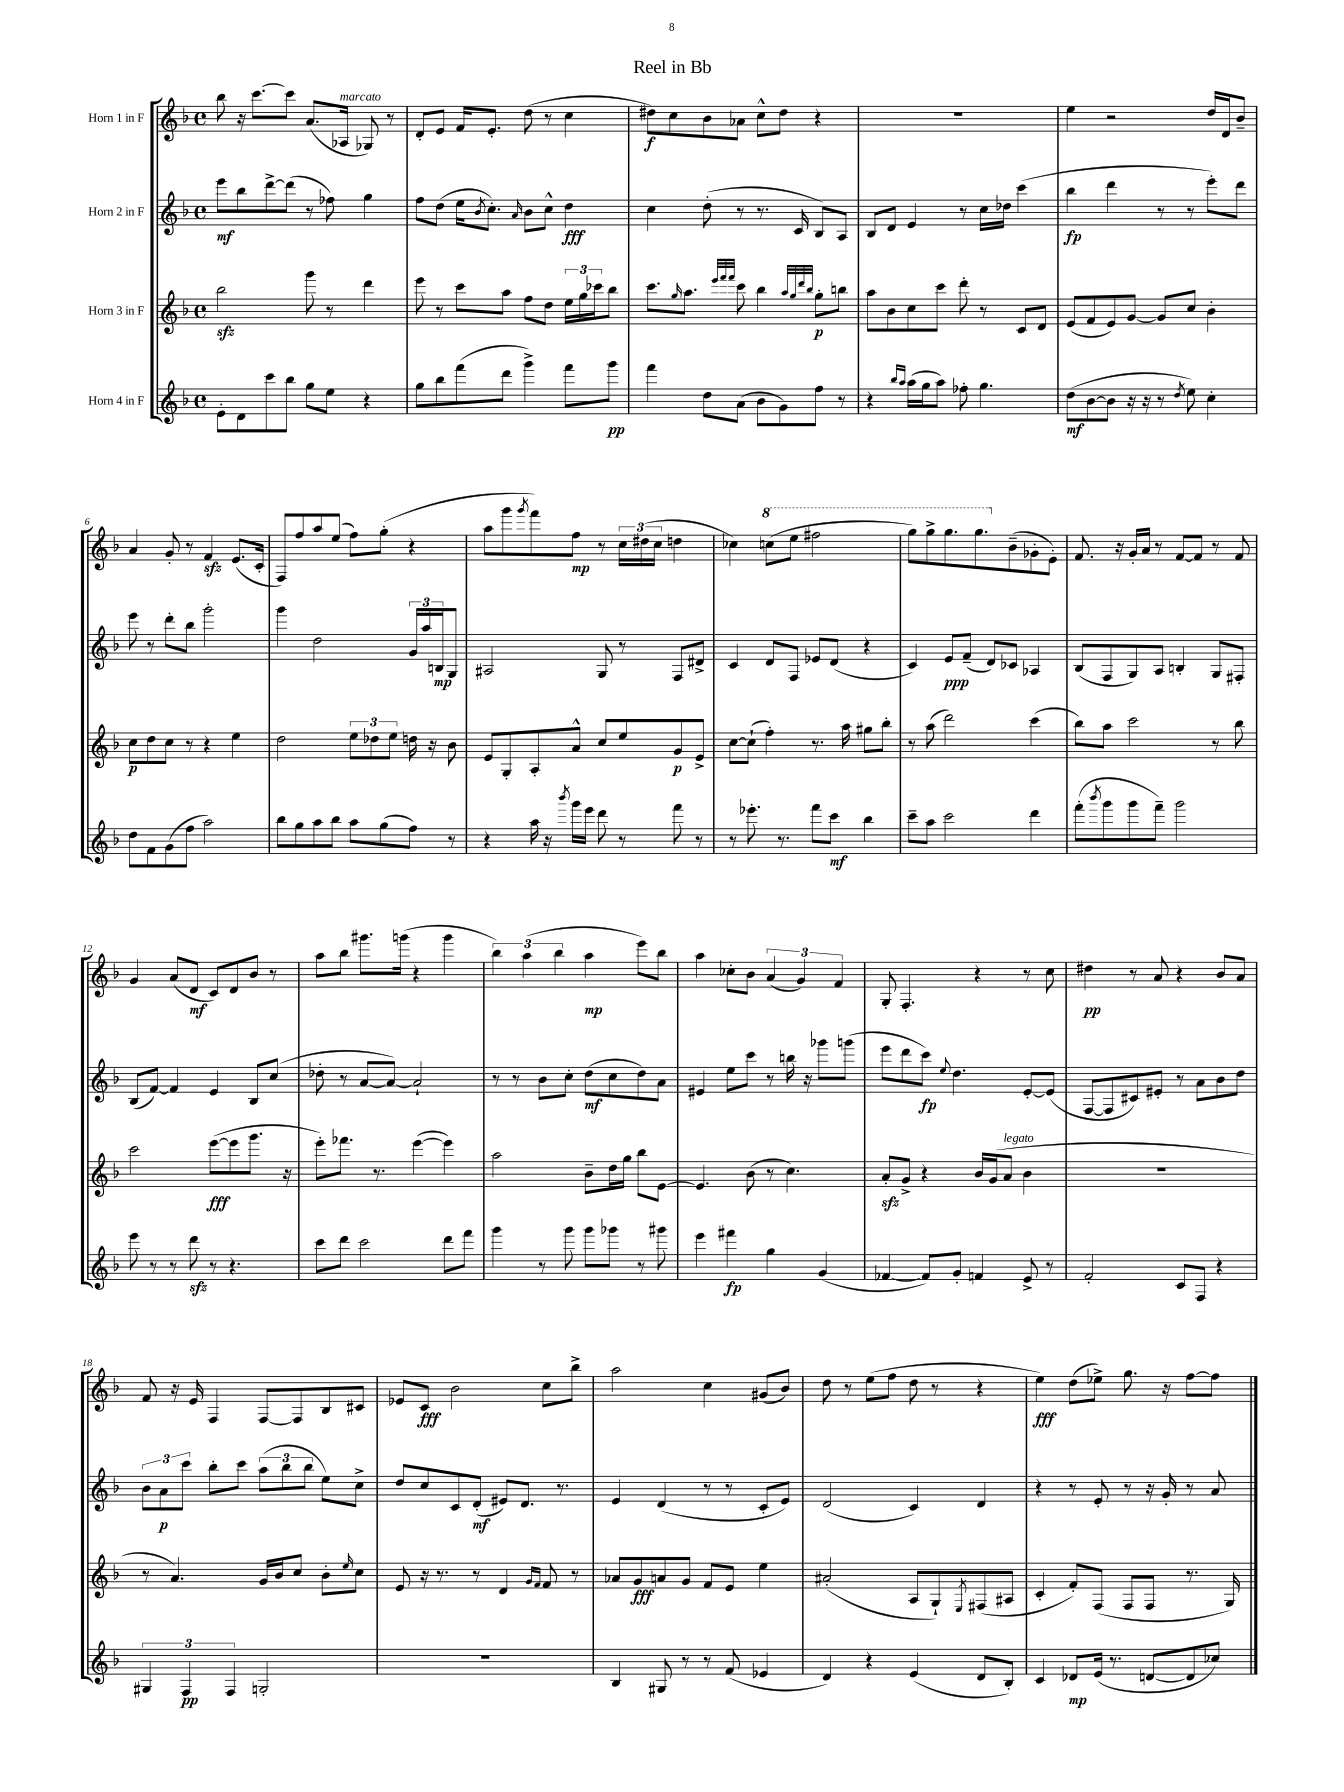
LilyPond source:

\header { title = "Reel in Bb" }
<<
\new StaffGroup <<
\new Staff = "s0" \with { instrumentName = "Horn 1 in F" } {
    \clef treble \key f \major \defaultTimeSignature \time 4/4
    bes''8 r16 c'''8.~ c'''8 a'8.( aes16^\markup { \italic "marcato" } ges8) r8 |
    d'8-. e'8 f'16 e'8.-. d''8( r8 c''4 |
    dis''8\f) c''8 bes'8 aes'8 c''8-^ dis''8 r4 |
    R1 |
    e''4 r2 d''16 d'16 bes'8-- |
    a'4 g'8-. r8 f'4\sfz e'8.( c'16-. |
    f8) f''8 a''8 e''8( f''8) g''8-.( r4 |
    a''8 g'''8 \acciaccatura { g'''8 } f'''8) f''8\mp r8 \tuplet 3/2 { c''16 dis''16( c''16 } d''4 |
    ces''4) \ottava #1 c'''!8( e'''8 fis'''2 |
    g'''8) g'''8-> g'''8. g'''8. \ottava #0 bes'8--( ges'8-. e'8-.) |
    f'8. r16 g'16-. a'16 r8 f'8~ f'8 r8 f'8 |
    g'4 a'8( d'8\mf c'8) d'8 bes'8 r8 |
    a''8 bes''8 gis'''8. g'''16( r4 g'''4 |
    \tuplet 3/2 { bes''4) a''4( bes''4 } a''4\mp e'''8) bes''8 |
    a''4 ces''8-. bes'8 \tuplet 3/2 { a'4( g'4) f'4 } |
    g8-. f4.-. r4 r8 c''8 |
    dis''4\pp r8 a'8 r4 bes'8 a'8 |
    f'8 r16 e'16 f4 f8~ f8 bes8 cis'8 |
    ees'8 c'8\fff bes'2 c''8 bes''8-> |
    a''2 c''4 gis'8( bes'8) |
    d''8 r8 e''8( f''8 d''8 r8 r4 |
    e''4\fff) d''8( ees''8->) g''8. r16 f''8~ f''8 \bar "|." |
}
\new Staff = "s1" \with { instrumentName = "Horn 2 in F" } {
    \clef treble \key f \major \defaultTimeSignature \time 4/4
    e'''8\mf bes''8 d'''8~-> d'''8( r8 fes''8) g''4 |
    f''8 d''8( e''16 \acciaccatura { bes'8 } c''8.-.) \grace { a'16 } bes'8 c''8-^ d''4\fff |
    c''4 d''8-.( r8 r8. c'16 bes8) a8 |
    bes8 d'8 e'4 r8 c''16 des''16 c'''4( |
    bes''4\fp d'''4 r8 r8 e'''8-.) d'''8 |
    e'''8 r8 d'''8-. bes''8 g'''2-. |
    g'''4 d''2 \tuplet 3/2 { g'16 a''16 b16\mp } g8 |
    ais2 g8 r8 f8 dis'8-> |
    c'4 d'8 f8 ees'8 d'8( r4 |
    c'4) e'8\ppp f'8--( d'8) ces'8 aes4 |
    bes8( f8 g8) a8 b4-. g8 fis8-. |
    bes8( f'8~) f'4 e'4 bes8 c''8( |
    des''8-. r8 a'8~ a'8~) a'2-! |
    r8 r8 bes'8 c''8-. d''8\mf( c''8 d''8) a'8 |
    eis'4 e''8 c'''8 r8 b''16 r16 ges'''8 g'''8( |
    e'''8 d'''8 c'''8\fp) \appoggiatura { e''8 } d''4. e'8~-. e'8( |
    f8~ f8 cis'8) eis'8-. r8 a'8 bes'8 d''8 |
    \tuplet 3/2 { bes'8 a'8\p c'''8 } bes''8-. c'''8 \tuplet 3/2 { a''8( bes''8 bes''8 } e''8) c''8-> |
    d''8 c''8 c'8 d'8-.\mf( eis'8) d'8. r8. |
    e'4 d'4( r8 r8 c'8-. e'8) |
    d'2( c'4) d'4 |
    r4 r8 e'8-. r8 r16 g'16-. r8 a'8 \bar "|." |
}
\new Staff = "s2" \with { instrumentName = "Horn 3 in F" } {
    \clef treble \key f \major \defaultTimeSignature \time 4/4
    bes''2\sfz g'''8 r8 d'''4 |
    e'''8 r8 c'''8 a''8 f''8 d''8 \tuplet 3/2 { e''16 g''16 ces'''16 } bes''8 |
    c'''8. \grace { g''16 } a''8. \grace { e'''32 f'''32 f'''32 } c'''8 bes''4 \grace { a''32 g''32 d'''32 bes''32 } g''8-.\p b''8 |
    a''8 bes'8 c''8 c'''8 d'''8-. r8 c'8 d'8 |
    e'8( f'8 e'8) g'8~ g'8 c''8 bes'4-. |
    c''8\p d''8 c''8 r8 r4 e''4 |
    d''2 \tuplet 3/2 { e''8 des''8 e''8 } d''16 r16 bes'8 |
    e'8 g8-. a8-. a'8-^ c''8 e''8 g'8\p e'8-> |
    c''8~ c''8-!( f''4-.) r8. a''16 gis''8 bes''8-. |
    r8 a''8( d'''2) c'''4( |
    bes''8) a''8 c'''2 r8 bes''8 |
    c'''2 e'''8~\fff( e'''8 g'''8. r16 |
    e'''8-.) fes'''8. r8. e'''4~( e'''4) |
    a''2 bes'8-- d''16 g''16 bes''8 e'8~ |
    e'4. bes'8( r8 c''4.) |
    a'8-.\sfz g'8-> r4 bes'16 g'16( a'8^\markup { \italic "legato" } bes'4 |
    R1 |
    r8 a'4.) g'16 bes'16 c''8 bes'8-. \grace { e''16 } c''8 |
    e'8 r16 r8. r8 d'4 \grace { g'16 f'16 } f'8 r8 |
    aes'8 g'8\fff a'8 g'8 f'8 e'8 e''4 |
    ais'2-.( a8 g8-!) \acciaccatura { e8 } fis8( ais8 |
    c'4-. f'8-.) f8( f8 f8 r8. g16) \bar "|." |
}
\new Staff = "s3" \with { instrumentName = "Horn 4 in F" } {
    \clef treble \key f \major \defaultTimeSignature \time 4/4
    e'8-. d'8 c'''8 bes''8 g''8 e''8 r4 |
    g''8 bes''8 f'''8( d'''8 g'''4->) f'''8 g'''8\pp |
    f'''4 d''8 a'8( bes'8 g'8) f''8 r8 |
    r4 \grace { bes''16 a''16 } a''16( g''16 a''8) fes''8-. g''4. |
    d''8\mf( bes'8~ bes'8 r16 r16 r8 \acciaccatura { d''8 } e''8) c''4-. |
    d''8 f'8 g'8( f''8 a''2) |
    bes''8 g''8 a''8 bes''8 a''8 g''8( f''8) r8 |
    r4 a''16 r16 \acciaccatura { bes'''8 } g'''16 e'''16 d'''8 r8 f'''8 r8 |
    r8 ees'''8.-. r8. f'''8 c'''8\mf bes''4 |
    c'''8-- a''8 c'''2 d'''4 |
    f'''8-.( \acciaccatura { bes'''8 } g'''8 g'''8 f'''8--) g'''2 |
    e'''8 r8 r8 d'''8\sfz r8 r4. |
    c'''8 d'''8 c'''2 d'''8 f'''8 |
    g'''4 r8 g'''8 g'''8 ges'''8 r8 gis'''8 |
    e'''4 fis'''4\fp g''4 g'4( |
    fes'4~ fes'8) g'8-. f'4 e'8-> r8 |
    f'2-. c'8 f8 r4 |
    \tuplet 3/2 { gis4 f4\pp f4 } g2-. |
    R1 |
    bes4 gis8 r8 r8 f'8( ees'4 |
    d'4) r4 e'4( d'8 bes8-.) |
    c'4 des'8\mp e'16( r8. d'8~ d'8 ces''8) \bar "|." |
}
>>
>>
